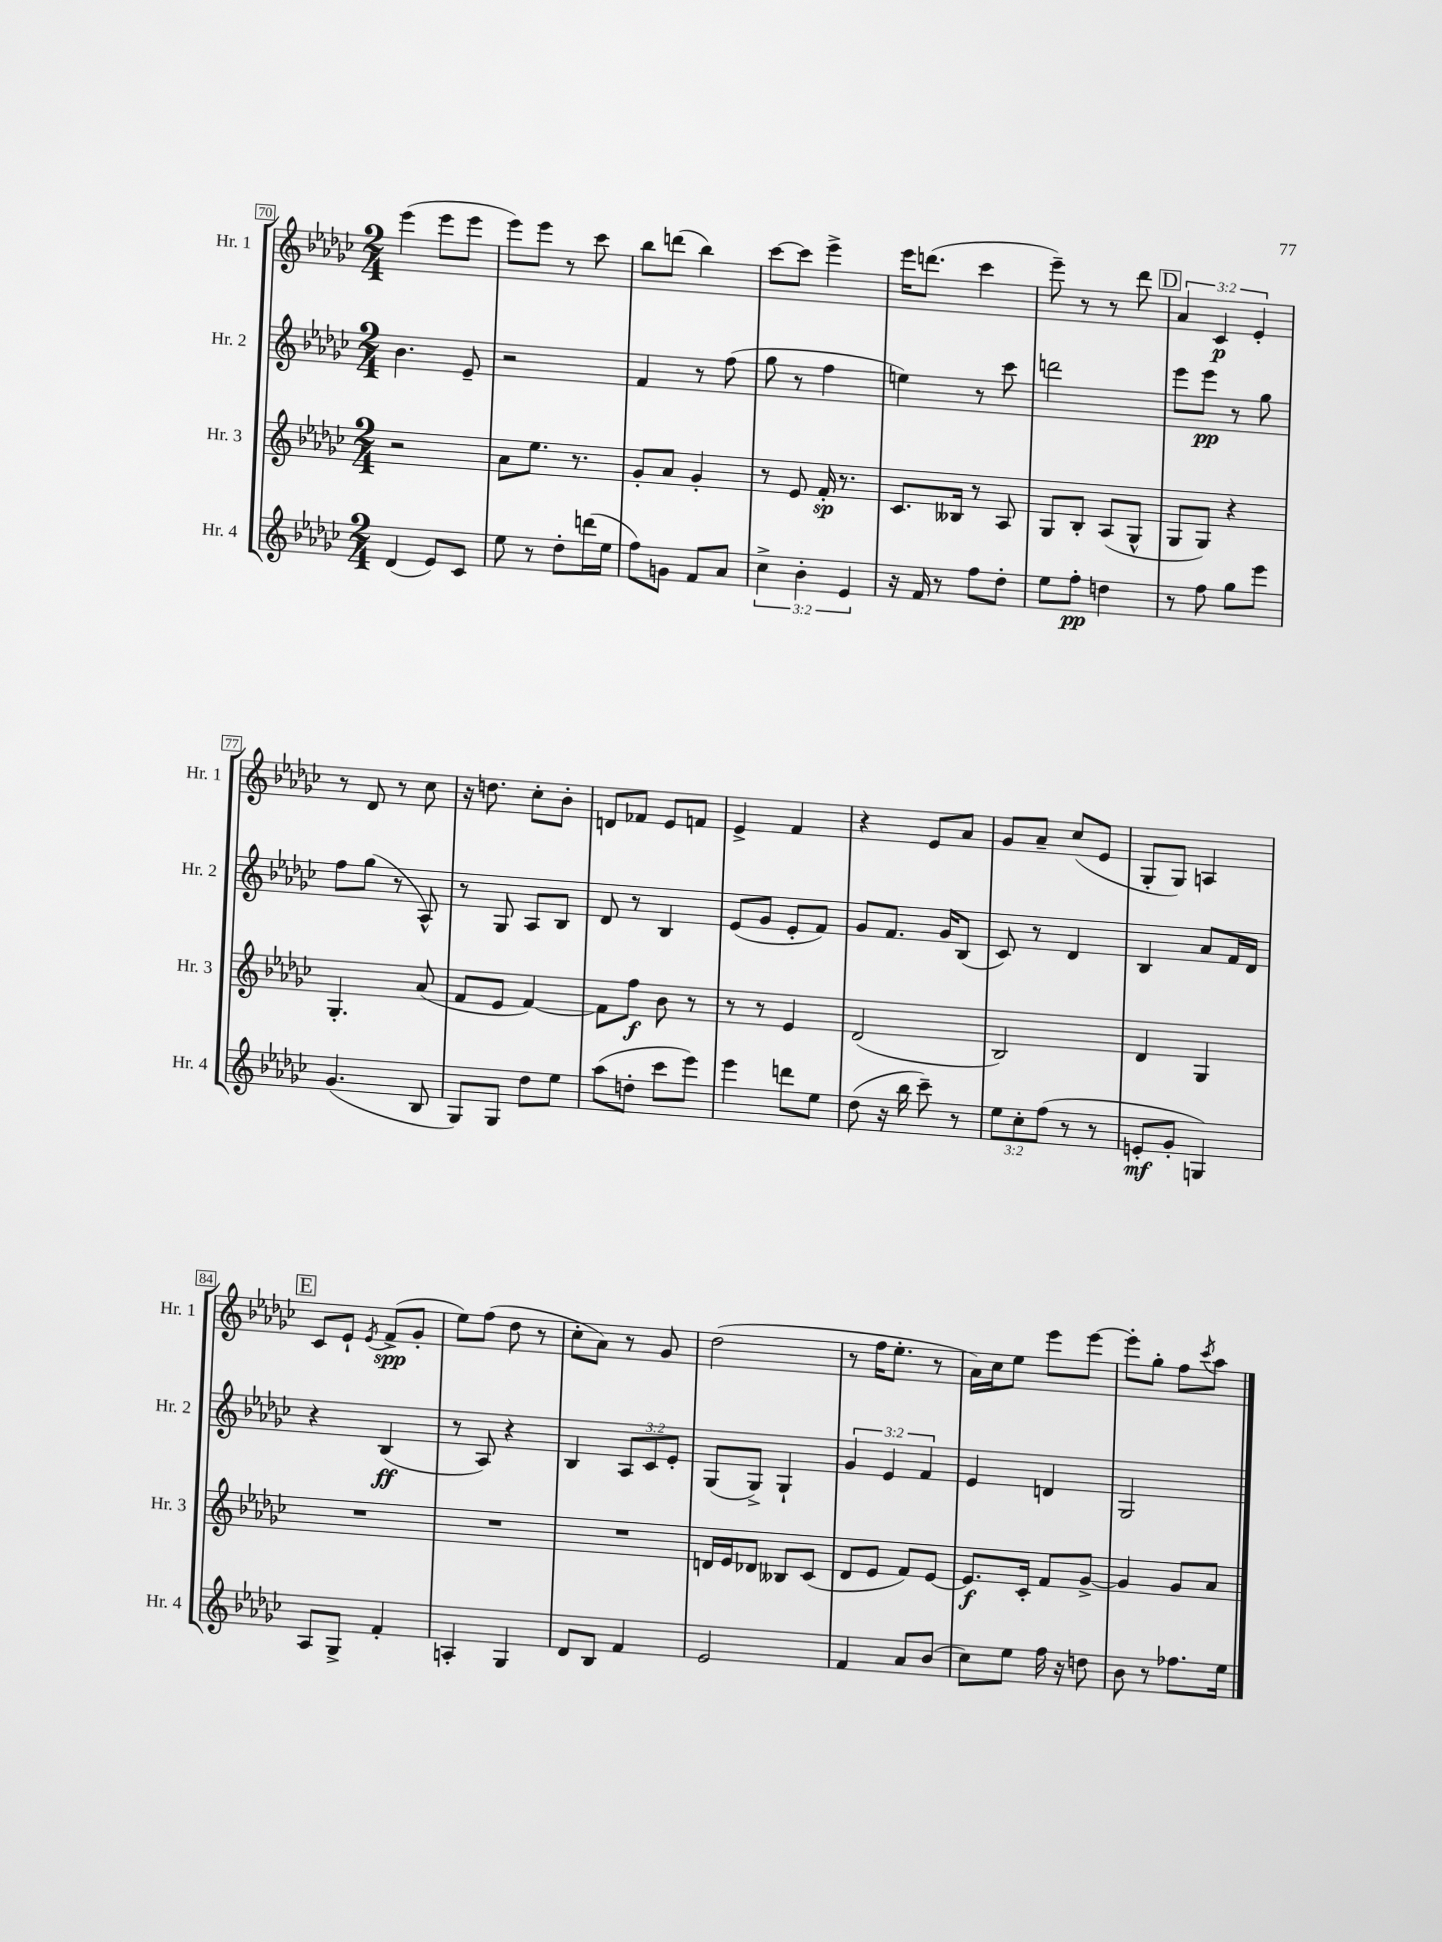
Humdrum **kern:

**kern	**dynam	**kern	**dynam	**kern	**dynam	**kern	**dynam
*part4	*part4	*part3	*part3	*part2	*part2	*part1	*part1
*staff4	*staff4	*staff3	*staff3	*staff2	*staff2	*staff1	*staff1
*I"Hr. 4	*	*I"Hr. 3	*	*I"Hr. 2	*	*I"Hr. 1	*
*I'Hr. 4	*	*I'Hr. 3	*	*I'Hr. 2	*	*I'Hr. 1	*
*clefG2	*	*clefG2	*	*clefG2	*	*clefG2	*
*k[b-e-a-d-g-c-]	*	*k[b-e-a-d-g-c-]	*	*k[b-e-a-d-g-c-]	*	*k[b-e-a-d-g-c-]	*
*M2/4	*	*M2/4	*	*M2/4	*	*M2/4	*
=70	=70	=70	=70	=70	=70	=70	=70
(4d-/	.	2r	.	4.b-\	.	(4eee-\	.
8e-/L)	.	.	.	.	.	8eee-\L	.
8c-/J	.	.	.	8e-~/	.	8eee-\J	.
=71	=71	=71	=71	=71	=71	=71	=71
8ee-\	.	8a-\L	.	2r	.	8eee-\L)	.
8r	.	8.ee-\J	.	.	.	8eee-\J	.
8dd-'\L	.	.	.	.	.	8r	.
.	.	8.r	.	.	.	.	.
(16dddn\L	.	.	.	.	.	8ccc-\	.
16ee-\JJ	.	.	.	.	.	.	.
=72	=72	=72	=72	=72	=72	=72	=72
8ff\L)	.	8g-'/L	.	4f/	.	8bb-\L	.
8gn\J	.	8a-/J	.	.	.	(8dddn\J	.
8f/L	.	4g-'/	.	8r	.	4bb-\)	.
8a-/J	.	.	.	(8ff\	.	.	.
=73	=73	=73	=73	=73	=73	=73	=73
6cc-^\	.	8r	.	8gg-\	.	[8ccc-\L	.
.	.	8e-/	.	8r	.	8ccc-\J]	.
6b-'\	.	.	.	.	.	.	.
.	.	16f'/	sp	4ff\	.	4eee-^\	.
.	.	8.r	.	.	.	.	.
6e-/	.	.	.	.	.	.	.
=74	=74	=74	=74	=74	=74	=74	=74
16r	.	8.c-/L	.	4een\)	.	16eee-\KL	.
16f/	.	.	.	.	.	(8.dddn\J	.
8r	.	.	.	.	.	.	.
.	.	16B--X/Jk	.	.	.	.	.
8ff\L	.	8r	.	8r	.	4ccc-\	.
8dd-'\J	.	8A-/	.	8ccc-\	.	.	.
=75	=75	=75	=75	=75	=75	=75	=75
8ee-\L	.	8G-/L	.	2dddn\	.	8eee-~\)	.
8ff'\J	pp	8B-'/J	.	.	.	8r	.
4ddn\	.	(8A-/L	.	.	.	8r	.
.	.	8G-^^/J	.	.	.	8ddd-\	.
!!LO:REH:place=s1:t=D
=76	=76	=76	=76	=76	=76	=76	=76
8r	.	8G-/L	.	8eee-\L	.	6a-/	.
8ff\	.	8G-/J)	.	8eee-\J	pp	.	.
.	.	.	.	.	.	6c-/	p
8gg-\L	.	4r	.	8r	.	.	.
.	.	.	.	.	.	6e-'/	.
8eee-\J	.	.	.	8gg-\	.	.	.
!!LO:LB:g=z
=77	=77	=77	=77	=77	=77	=77	=77
(4.g-/	.	4.G-'/	.	8ff\L	.	8r	.
.	.	.	.	(8gg-\J	.	8d-/	.
.	.	.	.	8r	.	8r	.
8B-/	.	(8a-/	.	8A-^^/)	.	8cc-\	.
=78	=78	=78	=78	=78	=78	=78	=78
8G-/L)	.	8f/L	.	8r	.	16r	.
.	.	.	.	.	.	8.ddn\	.
8G-/J	.	8e-/J	.	8G-/	.	.	.
8dd-\L	.	[4f/)	.	8A-/L	.	8cc-'\L	.
8ee-\J	.	.	.	8B-/J	.	8b-'\J	.
=79	=79	=79	=79	=79	=79	=79	=79
(8aa-\L	.	8f\L]	.	8d-/	.	8dn/L	.
8ddn'\J	.	8ff\J	f	8r	.	8f-X/J	.
8ccc-\L	.	8b-\	.	4B-/	.	8e-/L	.
8eee-\J)	.	8r	.	.	.	8fn/J	.
=80	=80	=80	=80	=80	=80	=80	=80
4eee-\	.	8r	.	(8e-/L	.	4e-^/	.
.	.	8r	.	8g-/J	.	.	.
8dddn\L	.	4e-/	.	8e-'/L	.	4f/	.
8ee-\J	.	.	.	8f/J)	.	.	.
=81	=81	=81	=81	=81	=81	=81	=81
(8dd-\	.	(2d-/	.	8g-/L	.	4r	.
16r	.	.	.	8.f/J	.	.	.
16bb-\	.	.	.	.	.	.	.
8ccc-~\)	.	.	.	.	.	8e-/L	.
.	.	.	.	16g-/KL	.	.	.
8r	.	.	.	(8B-/J	.	8a-/J	.
=82	=82	=82	=82	=82	=82	=82	=82
12ee-\L	.	2B-/)	.	8c-/)	.	8g-/L	.
12cc-'\	.	.	.	.	.	.	.
.	.	.	.	8r	.	8a-~/J	.
(12ff\J	.	.	.	.	.	.	.
8r	.	.	.	4d-/	.	(8cc-/L	.
8r	.	.	.	.	.	8e-/J	.
=83	=83	=83	=83	=83	=83	=83	=83
8en'/L	mf	4d-/	.	4B-/	.	8G-'/L	.
8g-'/J	.	.	.	.	.	8G-/J)	.
4Gn/)	.	4G-/	.	8a-/L	.	4An/	.
.	.	.	.	16f/L	.	.	.
.	.	.	.	16d-/JJ	.	.	.
!!LO:LB:g=z
!!LO:REH:place=s1:t=E
=84	=84	=84	=84	=84	=84	=84	=84
8A-/L	.	2r	.	4r	.	8c-/L	.
8G-^/J	.	.	.	.	.	8e-`/J	.
.	.	.	.	.	.	8qe-/	.
4f'/	.	.	.	(4B-/	ff	(8f^/L	spp
.	.	.	.	.	.	8g-'/J	.
=85	=85	=85	=85	=85	=85	=85	=85
4An'/	.	2r	.	8r	.	8ee-\L)	.
.	.	.	.	8A-/)	.	(8ff\J	.
4G-/	.	.	.	4r	.	8dd-\	.
.	.	.	.	.	.	8r	.
=86	=86	=86	=86	=86	=86	=86	=86
8d-/L	.	2r	.	4B-/	.	8cc-'\L	.
8B-/J	.	.	.	.	.	8a-\J)	.
4f/	.	.	.	12A-/L	.	8r	.
.	.	.	.	12c-/	.	.	.
.	.	.	.	.	.	8g-/	.
.	.	.	.	12e-'/J	.	.	.
=87	=87	=87	=87	=87	=87	=87	=87
2e-/	.	16dn/LL	.	(8G-/L	.	(2dd-\	.
.	.	16e-/J	.	.	.	.	.
.	.	8d-X/J	.	8G-^/J)	.	.	.
.	.	8B--X/L	.	4G-`/	.	.	.
.	.	(8c-/J	.	.	.	.	.
=88	=88	=88	=88	=88	=88	=88	=88
4f/	.	8d-/L	.	6g-/	.	8r	.
.	.	8e-/J	.	.	.	16ff\KL	.
.	.	.	.	6e-/	.	.	.
.	.	.	.	.	.	8.ee-'\J	.
8a-/L	.	8f/L)	.	.	.	.	.
.	.	.	.	6f/	.	.	.
(8b-/J	.	[8e-/J	.	.	.	8r	.
=89	=89	=89	=89	=89	=89	=89	=89
8cc-\L)	.	8.e-/L]	f	4e-/	.	16a-\LL)	.
.	.	.	.	.	.	16cc-\J	.
8ee-\J	.	.	.	.	.	8ee-\J	.
.	.	16c-'/Jk	.	.	.	.	.
16ff\	.	8f/L	.	4dn/	.	8eee-\L	.
16r	.	.	.	.	.	.	.
8ddn\	.	[8g-^/J	.	.	.	[8eee-\J	.
=90	=90	=90	=90	=90	=90	=90	=90
8b-\	.	4g-/]	.	2G-/	.	8eee-'\L]	.
8r	.	.	.	.	.	8gg-'\J	.
8.ff-X\L	.	8g-/L	.	.	.	8ff\L	.
.	.	.	.	.	.	8qccc-/	.
.	.	8a-/J	.	.	.	8aa-\J	.
16ee-\Jk	.	.	.	.	.	.	.
==	==	==	==	==	==	==	==
*-	*-	*-	*-	*-	*-	*-	*-
